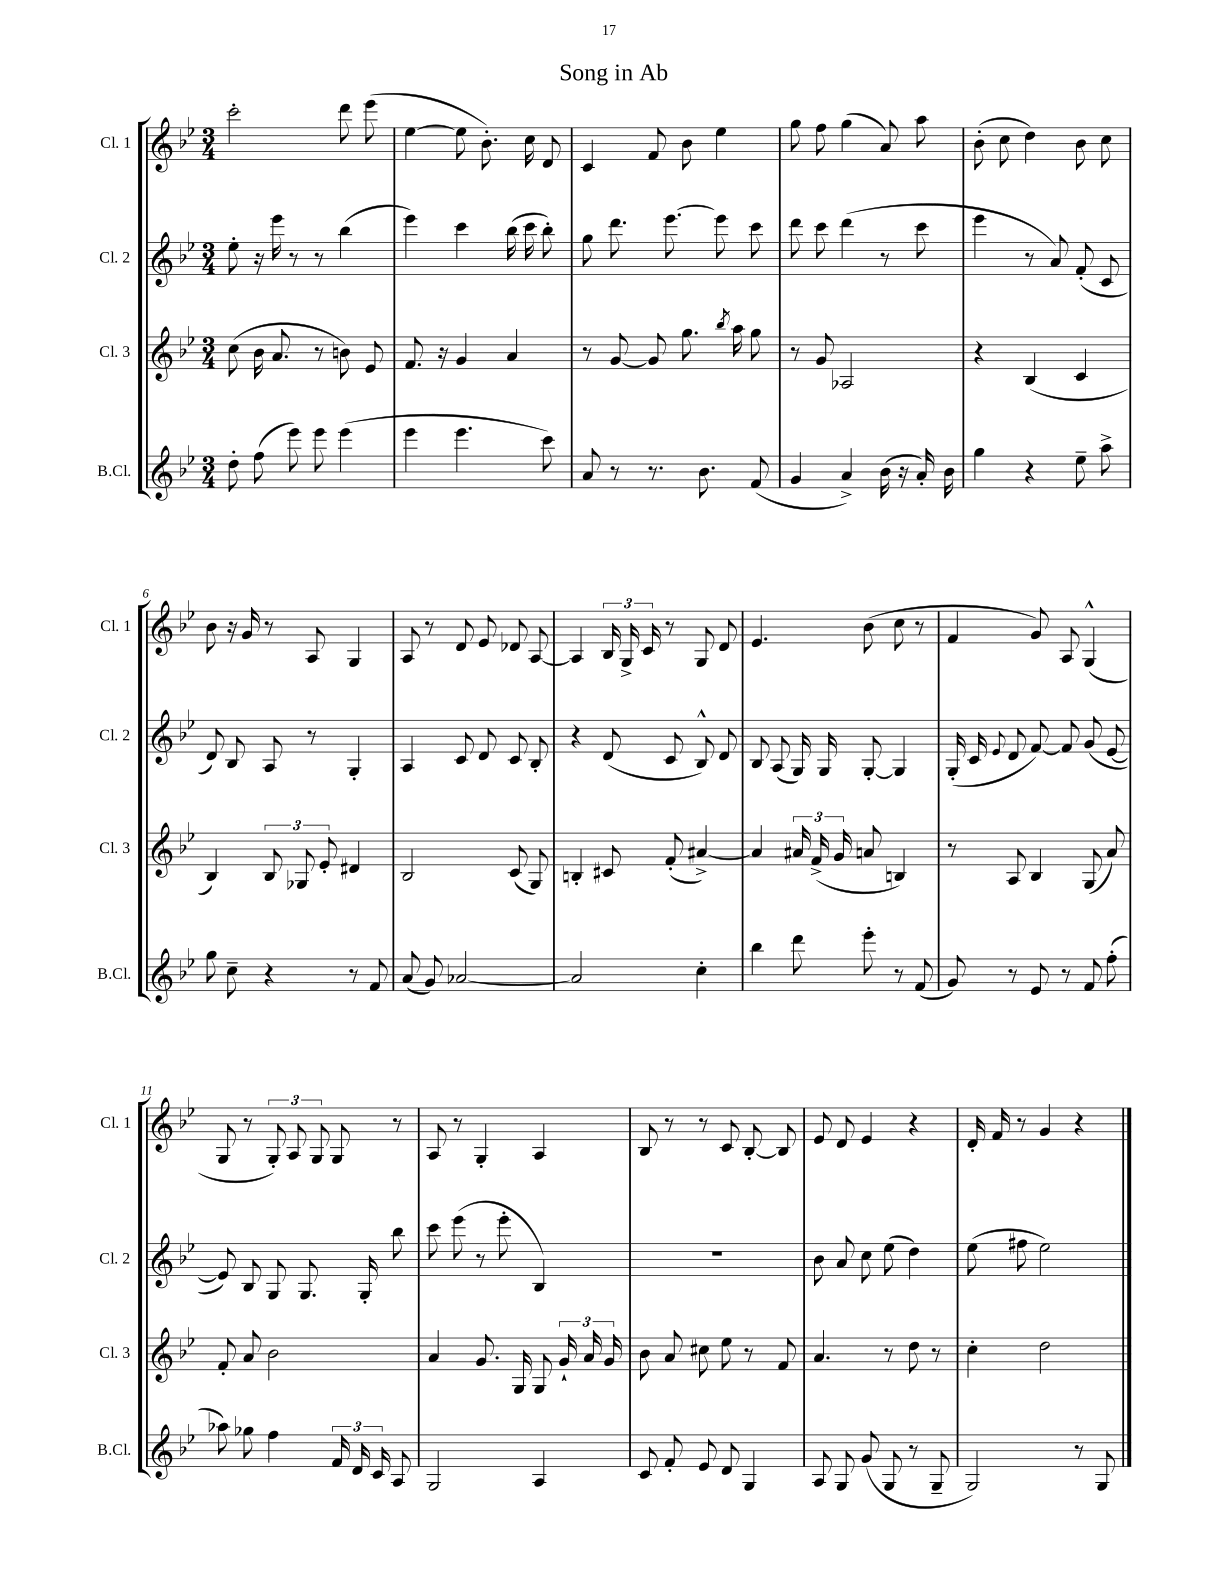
\header { title = "Song in Ab" }
<<
\new StaffGroup <<
\new Staff = "s0" \with { instrumentName = "Cl. 1" shortInstrumentName = "Cl. 1" } {
    \clef treble \key bes \major \numericTimeSignature \time 3/4
    \autoBeamOff c'''2-. d'''8 ees'''8( |
    ees''4~ ees''8 bes'8.-.) c''16 d'8 |
    c'4 f'8 bes'8 ees''4 |
    g''8 f''8 g''4( a'8) a''8 |
    bes'8-.( c''8 d''4) bes'8 c''8 |
    bes'8 r16 g'16 r8 a8 g4 |
    a8 r8 d'8 ees'8 des'8 a8~ |
    a4 \tuplet 3/2 { bes16 g16-> c'16 } r8 g8 d'8 |
    ees'4. bes'8( c''8 r8 |
    f'4 g'8) a8 g4-^( |
    g8 r8 \tuplet 3/2 { g8-.) a8 g8 } g8 r8 |
    a8 r8 g4-. a4 |
    bes8 r8 r8 c'8 bes8~-. bes8 |
    ees'8 d'8 ees'4 r4 |
    d'16-. f'16 r8 g'4 r4 \bar "|." |
}
\new Staff = "s1" \with { instrumentName = "Cl. 2" shortInstrumentName = "Cl. 2" } {
    \clef treble \key bes \major \numericTimeSignature \time 3/4
    \autoBeamOff ees''8-. r16 ees'''16 r8 r8 bes''4( |
    ees'''4) c'''4 bes''16( c'''16 bes''8-.) |
    g''8 d'''8. ees'''8.~ ees'''8 c'''8 |
    d'''8 c'''8 d'''4( r8 c'''8 |
    ees'''4 r8 a'8) f'8-.( c'8 |
    d'8) bes8 a8 r8 g4-. |
    a4 c'8 d'8 c'8 bes8-. |
    r4 d'8( c'8 bes8-^) d'8 |
    bes8 a8( g16) g16 g8~-. g4 |
    g16-.( c'16 \appoggiatura { ees'8 } d'8 f'8~) f'8 g'8( ees'8~ |
    ees'8) bes8 g8 g8. g16-. bes''8 |
    c'''8 ees'''8( r8 ees'''8-. bes4) |
    R2. |
    bes'8 a'8 c''8 ees''8( d''4) |
    ees''8( fis''8 ees''2) \bar "|." |
}
\new Staff = "s2" \with { instrumentName = "Cl. 3" shortInstrumentName = "Cl. 3" } {
    \clef treble \key bes \major \numericTimeSignature \time 3/4
    \autoBeamOff c''8( bes'16 a'8. r8 b'8) ees'8 |
    f'8. r16 g'4 a'4 |
    r8 g'8~ g'8 g''8. \acciaccatura { bes''8 } a''16 g''8 |
    r8 g'8 aes2 |
    r4 bes4( c'4 |
    bes4) \tuplet 3/2 { bes8 ges8 ees'8-. } dis'4 |
    bes2 c'8( g8) |
    b4-. cis'8 f'8-.( ais'4~->) |
    ais'4 \tuplet 3/2 { ais'16 f'16->( g'16 } a'8 b4) |
    r8 a8 bes4 g8( a'8) |
    f'8-. a'8 bes'2 |
    a'4 g'8. g16 g8 \tuplet 3/2 { g'16-! a'16 g'16 } |
    bes'8 a'8 cis''8 ees''8 r8 f'8 |
    a'4. r8 d''8 r8 |
    c''4-. d''2 \bar "|." |
}
\new Staff = "s3" \with { instrumentName = "B.Cl." shortInstrumentName = "B.Cl." } {
    \clef treble \key bes \major \numericTimeSignature \time 3/4
    \autoBeamOff d''8-. f''8( ees'''8) ees'''8 ees'''4( |
    ees'''4 ees'''4. c'''8) |
    a'8 r8 r8. bes'8. f'8( |
    g'4 a'4->) bes'16( r16 a'16-.) bes'16 |
    g''4 r4 ees''8-- a''8-> |
    g''8 c''8-- r4 r8 f'8 |
    a'8( g'8) aes'2~ |
    aes'2 c''4-. |
    bes''4 d'''8 ees'''8-. r8 f'8( |
    g'8) r8 ees'8 r8 f'8 f''8-.( |
    aes''8) ges''8 f''4 \tuplet 3/2 { f'16 d'16 c'16 } a8 |
    g2 a4 |
    c'8 f'8-. ees'8 d'8 g4 |
    a8 g8 g'8( g8 r8 g8-- |
    g2) r8 g8 \bar "|." |
}
>>
>>
